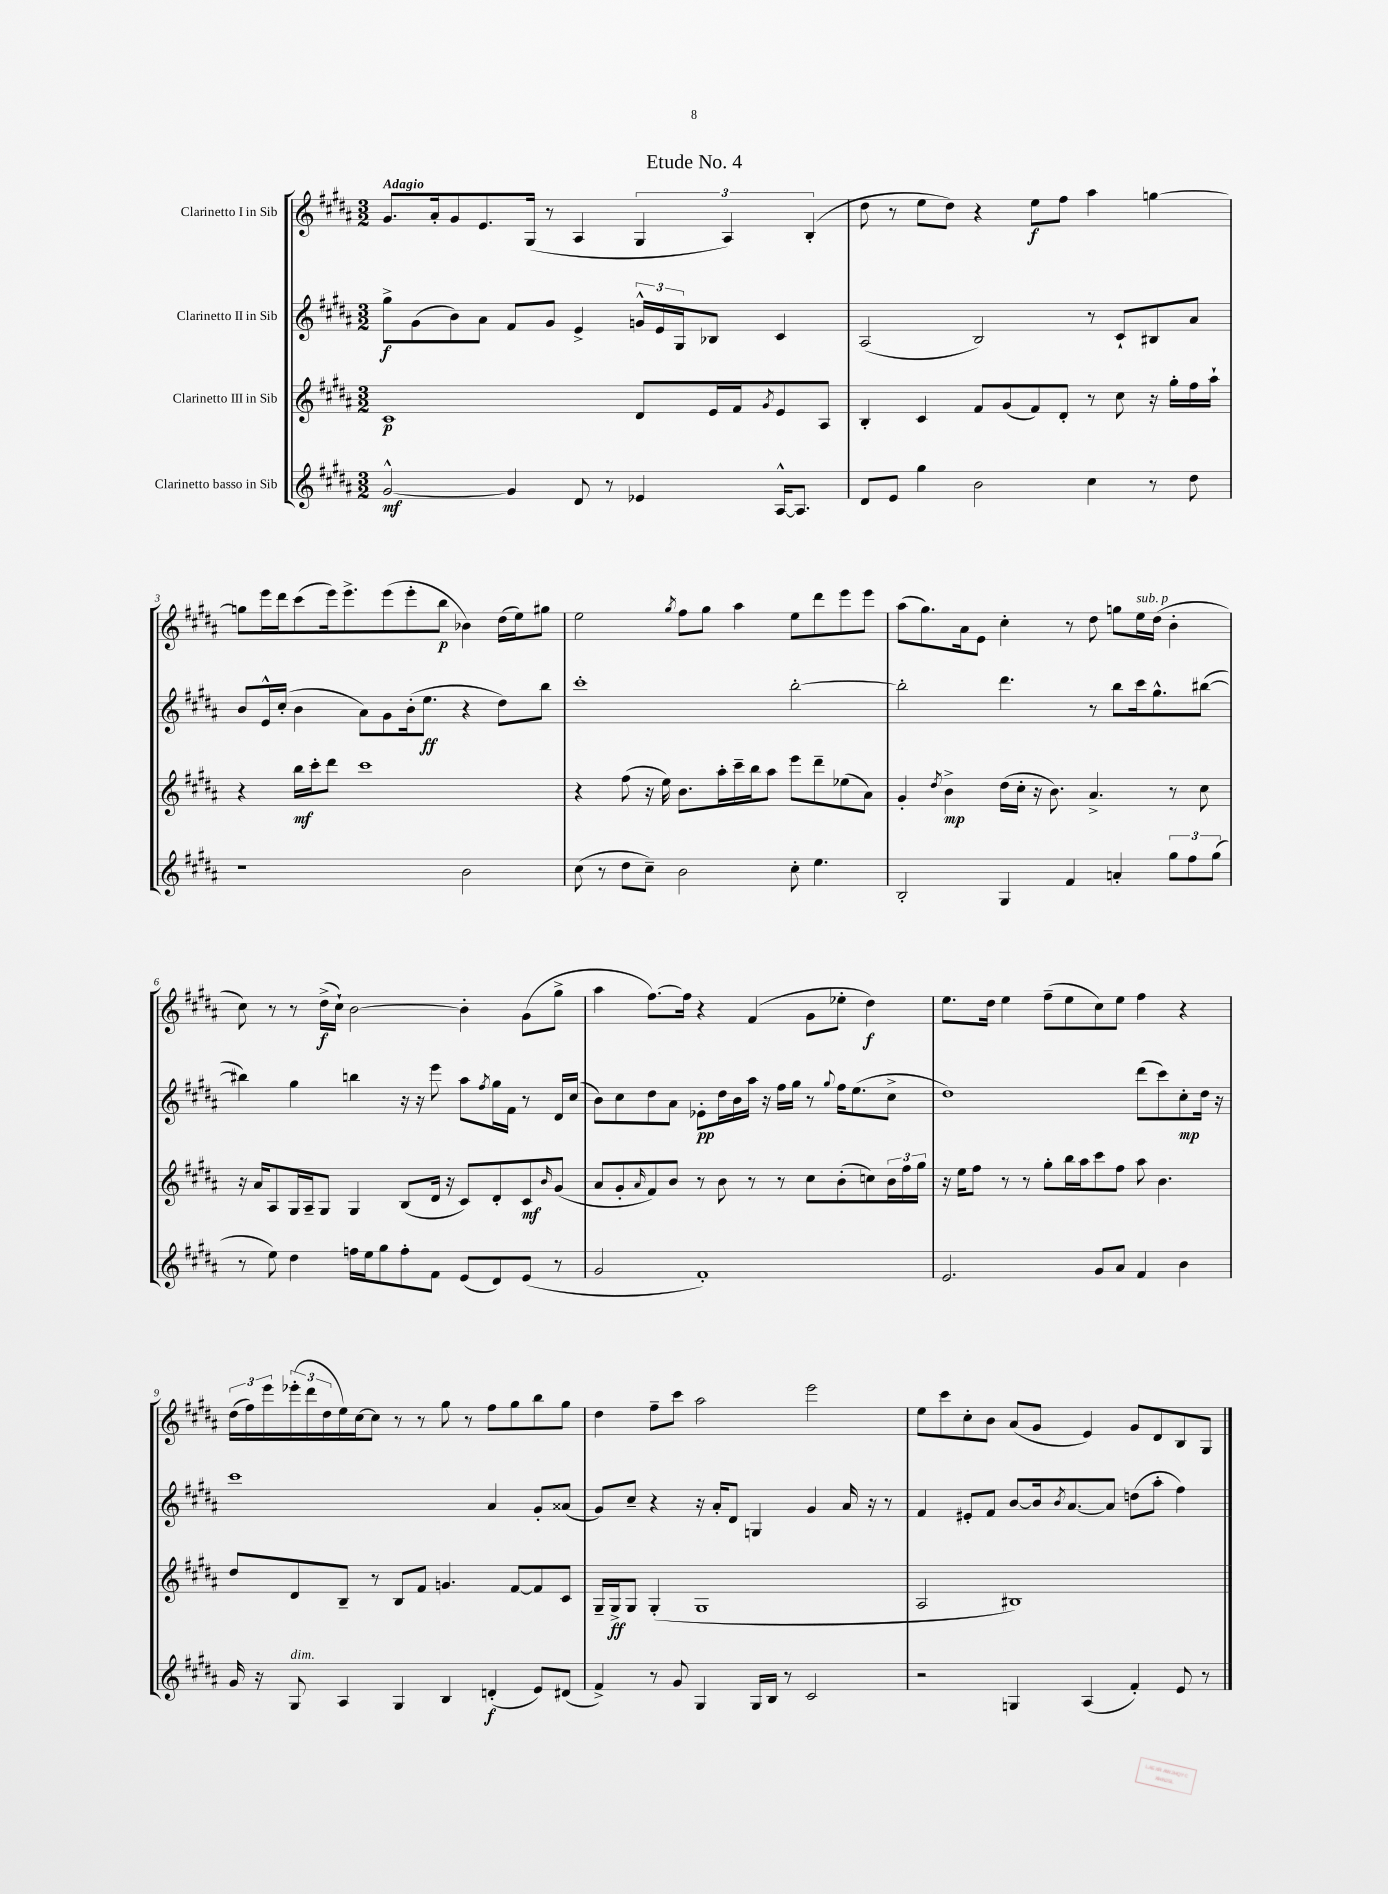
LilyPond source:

\header { title = "Etude No. 4" }
<<
\new StaffGroup <<
\new Staff = "s0" \with { instrumentName = "Clarinetto I in Sib" } {
    \clef treble \key b \major \numericTimeSignature \time 3/2 \tempo "Adagio"
    gis'8. ais'16-. gis'8 e'8. gis16( r8 ais4 \tuplet 3/2 { gis4 ais4) b4-.( } |
    dis''8 r8 e''8 dis''8) r4 e''8\f fis''8 ais''4 g''4~ |
    g''8 e'''16 dis'''16 cis'''8( e'''16) e'''8.-> e'''8( e'''8-. b''8\p bes'4) dis''16( e''16) gis''8 |
    e''2 \acciaccatura { gis''8 } fis''8 gis''8 ais''4 e''8 dis'''8 e'''8 e'''8 |
    ais''8( gis''8.) ais'16 e'8 cis''4-. r8 dis''8 g''8 e''16^\markup { \italic "sub. p" } dis''16( b'4-. |
    cis''8) r8 r8 dis''16->\f( cis''16-!) b'2~ b'4-. gis'8( gis''8-> |
    ais''4 fis''8.~) fis''16 r4 fis'4( gis'8 ees''8-. dis''4\f) |
    e''8. dis''16 e''4 fis''8--( e''8 cis''8) e''8 fis''4 r4 |
    \tuplet 3/2 { dis''16( fis''16) e'''16 } \tuplet 3/2 { ees'''16-.( dis'''16 dis''16 } e''16) cis''16~ cis''8 r8 r8 gis''8 r8 fis''8 gis''8 b''8 gis''8 |
    dis''4 fis''8-- cis'''8 ais''2 e'''2 |
    e''8 cis'''8 cis''8-. b'8 ais'8( gis'8 e'4) gis'8 dis'8 b8 gis8 \bar "|." |
}
\new Staff = "s1" \with { instrumentName = "Clarinetto II in Sib" } {
    \clef treble \key b \major \numericTimeSignature \time 3/2
    gis''8->\f gis'8( b'8) ais'8 fis'8 gis'8 e'4-> \tuplet 3/2 { g'16-^ e'16 gis16 } bes8 cis'4 |
    ais2( b2) r8 cis'8-! bis8 ais'8 |
    b'8 e'16-^ cis''16-.( b'4 ais'8) gis'8 b'16-.( e''8.\ff r4 dis''8) b''8 |
    cis'''1-. b''2~-. |
    b''2-. dis'''4. r8 b''8 cis'''16 gis''8.-^ bis''8~( |
    bis''4) gis''4 b''4 r16 r16 e'''8 ais''8 \acciaccatura { fis''8 } gis''16 fis'16 r8 dis'16 cis''16( |
    b'8) cis''8 dis''8 ais'8 ees'8-.\pp dis''16 b'16 ais''16 r16 fis''16 gis''16 r8 \appoggiatura { gis''8 } fis''16 e''8.( cis''8-> |
    dis''1) dis'''8( cis'''8) cis''8-.\mp dis''16 r16 |
    cis'''1 ais'4 gis'8-. aisis'8( |
    gis'8) cis''8-- r4 r16 ais'16-. dis'8 g4 gis'4 ais'16 r16 r8 |
    fis'4 eis'8-. fis'8 b'8~ b'16 \acciaccatura { b'8 } ais'8.~ ais'8 d''8( ais''8-. fis''4) \bar "|." |
}
\new Staff = "s2" \with { instrumentName = "Clarinetto III in Sib" } {
    \clef treble \key b \major \numericTimeSignature \time 3/2
    cis'1\p dis'8 e'16 fis'16 \acciaccatura { gis'8 } e'8 ais8 |
    b4-. cis'4 fis'8 gis'8( fis'8) dis'8-. r8 cis''8 r16 gis''16-. fis''16 ais''16-! |
    r4 b''16\mf cis'''16-. dis'''8 cis'''1 |
    r4 fis''8( r16 e''16) b'8. ais''16-. cis'''16-- b''16 ais''8 e'''8 dis'''8-- ees''8( ais'8) |
    gis'4-. \acciaccatura { dis''8 } b'4->\mp dis''16( cis''16-. r16 b'8.) ais'4.-> r8 cis''8 |
    r16 ais'16 ais8 gis16 ais16-- gis8 gis4 b8( dis'16 r16 cis'8) dis'8-. cis'8\mf \grace { b'16 } gis'8( |
    ais'8 gis'8-. \grace { ais'16 } fis'8) b'8 r8 b'8 r8 r8 cis''8 b'8-.( c''8) \tuplet 3/2 { b'16 fis''16 gis''16 } |
    r16 e''16 fis''8 r8 r8 gis''8-. b''16 ais''16 cis'''8 fis''8 ais''8 b'4. |
    dis''8 dis'8 b8-- r8 b8 fis'8 g'4. fis'8~ fis'8 cis'8 |
    gis16-- gis16->\ff gis8 gis4-.( gis1 |
    ais2 bis1) \bar "|." |
}
\new Staff = "s3" \with { instrumentName = "Clarinetto basso in Sib" } {
    \clef treble \key b \major \numericTimeSignature \time 3/2
    gis'2~-^\mf gis'4 dis'8 r8 ees'4 ais16~-^ ais8. |
    dis'8 e'8 gis''4 b'2 cis''4 r8 dis''8 |
    r1 b'2 |
    cis''8( r8 dis''8 cis''8--) b'2 cis''8-. e''4. |
    b2-. gis4 fis'4 a'4-. \tuplet 3/2 { gis''8 fis''8 gis''8( } |
    r8 e''8) dis''4 f''16 e''16 gis''8 f''8-. fis'8 e'8( dis'8) e'8( r8 |
    gis'2 fis'1-.) |
    e'2. gis'8 ais'8 fis'4 b'4 |
    gis'16 r16 gis8^\markup { \italic "dim." } ais4 gis4 b4 d'4-.\f( e'8) dis'8( |
    fis'4->) r8 gis'8 gis4 gis16 b16 r8 cis'2 |
    r2 g4 ais4( fis'4-.) e'8 r8 \bar "|." |
}
>>
>>
